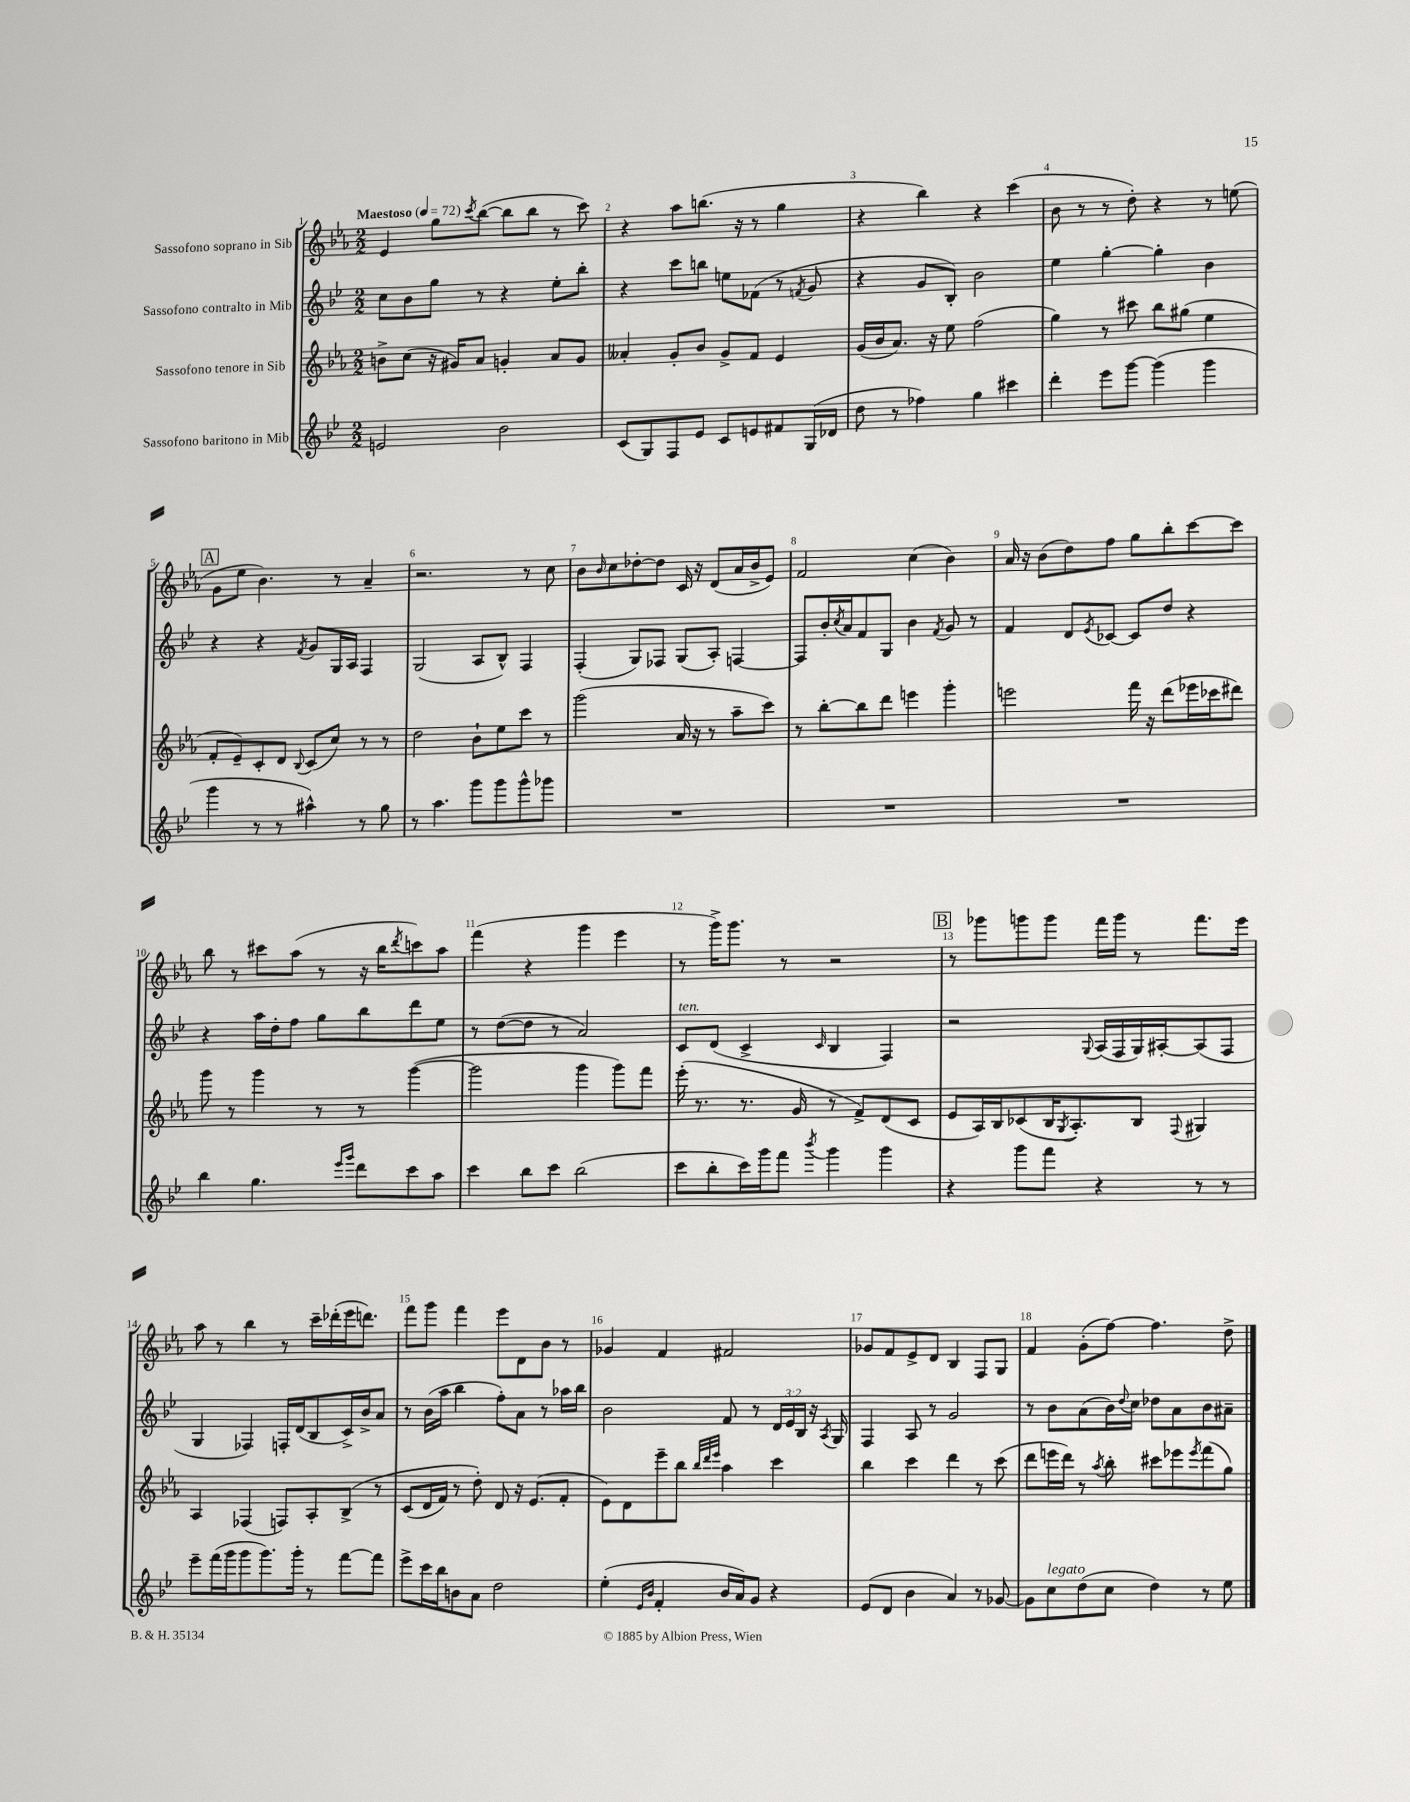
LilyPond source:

<<
\new StaffGroup <<
\new Staff = "s0" \with { instrumentName = "Sassofono soprano in Sib" } {
    \clef treble \key ees \major \numericTimeSignature \time 2/2 \tempo "Maestoso" 4 = 72
    ees'4 g''8 \acciaccatura { c'''8 } bes''8~( bes''8 bes''8 r8 c'''8) |
    r4 aes''8 b''8.( r16 r8 g''4 |
    r4 bes''4) r4 c'''4( |
    bes'8 r8 r8 d''8-.) r4 r8 e''8( |
    \mark \markup { \box "A" } g'8 ees''8 bes'4.) r8 aes'4-- |
    r2. r8 c''8 |
    bes'8 \grace { bes'16 } c''8 des''8~-. des''8 c'16 r16 d'8( aes'16 bes'16-> ees'8) |
    f'2 c''4( bes'4) |
    aes'16 r16 bes'8( d''8) f''8 g''8 bes''8-. c'''8~ c'''8 |
    bes''8 r8 cis'''8 aes''8( r8 r16 bes''16 \acciaccatura { d'''8 } c'''8) aes''8 |
    f'''4( r4 g'''4 ees'''4 |
    r8 g'''16->) g'''8. r8 r2 |
    \mark \markup { \box "B" } r8 ges'''8 g'''8 g'''8 f'''16 g'''16 r8 f'''8. ees'''16 |
    aes''8 r8 bes''4 r8 c'''16-- des'''16-.( ees'''16 d'''8.) |
    f'''8 g'''8 f'''4 ees'''8 d'8 bes'8 r8 |
    ges'4 f'4 fis'2 |
    ges'8 f'8 ees'8-> d'8 bes4 f8 g8 |
    f'4 g'8-.( f''8~) f''4. d''8-> \bar "|." |
}
\new Staff = "s1" \with { instrumentName = "Sassofono contralto in Mib" } {
    \clef treble \key bes \major \numericTimeSignature \time 2/2 \override Staff.TupletNumber.text = #tuplet-number::calc-fraction-text
    c''8 bes'8 g''8 r8 r4 ees''8-. bes''8-. |
    r4 c'''8 b''8 e''8 fes'8( r8 \acciaccatura { f'8 } g'8 |
    r4 g'8 bes8-.) bes'2 |
    ees''4 g''4~-. g''4-. bes'4 |
    \mark \markup { \box "A" } r4 r4 \acciaccatura { f'8 } g'8 g16 a16 f4 |
    g2( a8 bes8-^) f4 |
    f4-.( g8) fes8 g8( a8-.) f4~ |
    f8 bes'16-. \acciaccatura { c''8 } a'16 f'8 g8 bes'4 \acciaccatura { f'8 } g'8 r8 |
    f'4 d'8 \acciaccatura { ees'8 } ces'8~ ces'8 d''8 r4 |
    r4 a''16 d''16-. f''8 g''8 bes''8 d'''8 ees''8 |
    r8 d''8~( d''8 r8 a'2) |
    c'8^\markup { \italic "ten." } d'8( c'4-> \grace { c'16 } bes4 f4) |
    \mark \markup { \box "B" } r2 \appoggiatura { g8 } a16( f16 g16) ais16~-. ais8( f8 |
    g4 fes4) f16-. d'16( bes8 c'16->) bes'16-> a'8 |
    r8 bes'16( a''16 bes''4 f''8-.) a'8 r8 aes''16 bes''16 |
    bes'2 f'8 r8 \tuplet 3/2 { d'16 ees'16 bes16 } r16 \acciaccatura { a8 } g16 |
    f4 a8 r8 g'2 |
    r8 bes'8 a'8( bes'16) \appoggiatura { d''8 } c''16 des''8 a'8 bes'8 ais'8-- \bar "|." |
}
\new Staff = "s2" \with { instrumentName = "Sassofono tenore in Sib" } {
    \clef treble \key ees \major \numericTimeSignature \time 2/2
    b'8-> c''8( r16 gis'16) aes'8 g'4-. aes'8 g'8 |
    aeses'4-. g'8-. bes'8 g'8-> f'8 ees'4 |
    g'16( bes'16 aes'8.) r16 ees''8 f''2( |
    g''4) r8 cis'''8 bes''8 gis''8( ees''4 |
    \mark \markup { \box "A" } f'8-. ees'8--) c'8-. d'8 \appoggiatura { bes8 } c'8( c''8) r8 r8 |
    d''2 bes'8-! ees''8 c'''8 r8 |
    g'''2( aes'16 r16 r8 aes''8-- c'''8) |
    r8 bes''8~-. bes''8 d'''8 e'''4 g'''4-. |
    e'''2 f'''16 r16 d'''8( ees'''16 ces'''16 dis'''8) |
    g'''8 r8 g'''4 r8 r8 g'''4~( |
    g'''2 g'''4 g'''8) f'''8 |
    ees'''16-.( r8. r8. g'16 r8 f'8->) d'8( c'8 |
    \mark \markup { \box "B" } ees'8 aes16) bes16 ces'8( bes16 \acciaccatura { g8 } aes8.-.) bes8 \appoggiatura { f8 } gis4 |
    aes4 fes4( f8) aes8-. bes8->\( r8 |
    c'8( d'16 f'16) r8 d''8-.\) d'8 r16 ees'8.( f'8-. |
    ees'8) d'8 ees'''8-- bes''8 \grace { bes''32 d'''32 ees'''32 } aes''4 c'''4 |
    bes''4 c'''4 d'''4 r8 c'''8( |
    d'''8 e'''16 d'''16) r8 \acciaccatura { aes''8 } bes''8-. cis'''8 ees'''8 \acciaccatura { ees'''8 } f'''8( g''8) \bar "|." |
}
\new Staff = "s3" \with { instrumentName = "Sassofono baritono in Mib" } {
    \clef treble \key bes \major \numericTimeSignature \time 2/2
    e'2 bes'2 |
    c'8( g8) f8 ees'8 c'8 e'8 fis'8 g16( des'16 |
    d''8 r8 fes''4) g''4 cis'''4 |
    d'''4-. ees'''8 g'''8~ g'''4( g'''4 |
    \mark \markup { \box "A" } g'''4 r8 r8 ais''4-^) r8 g''8 |
    r8 a''4. g'''8 g'''8 g'''8-^ ges'''8 |
    R1 |
    R1 |
    R1 |
    bes''4 g''4. \grace { ees'''16 g'''16 } d'''8 c'''8 a''8 |
    c'''4 bes''8 c'''8 bes''2( |
    c'''8 bes''8-. c'''16) g'''16 f'''8 \acciaccatura { bes'''8 } g'''4 g'''4 |
    \mark \markup { \box "B" } r4 g'''8 f'''8 r4 r8 r8 |
    ees'''8-- f'''16( g'''16 g'''8 g'''8.) g'''16-. r8 f'''8~ f'''8 |
    ees'''8-> c'''16 bes''16 b'8 a'8 d''2 |
    ees''4-.( \grace { ees'16 bes'16 } f'4-. bes'16 a'16) g'8 r4 |
    ees'8( d'8 bes'4 a'4) r8 ges'8~ |
    ges'8 c''8^\markup { \italic "legato" } d''8( c''8 d''4) r8 ees''8 \bar "|." |
}
>>
>>
\layout { \context { \Score \override BarNumber.break-visibility = ##(#f #t #t) barNumberVisibility = #all-bar-numbers-visible } }
